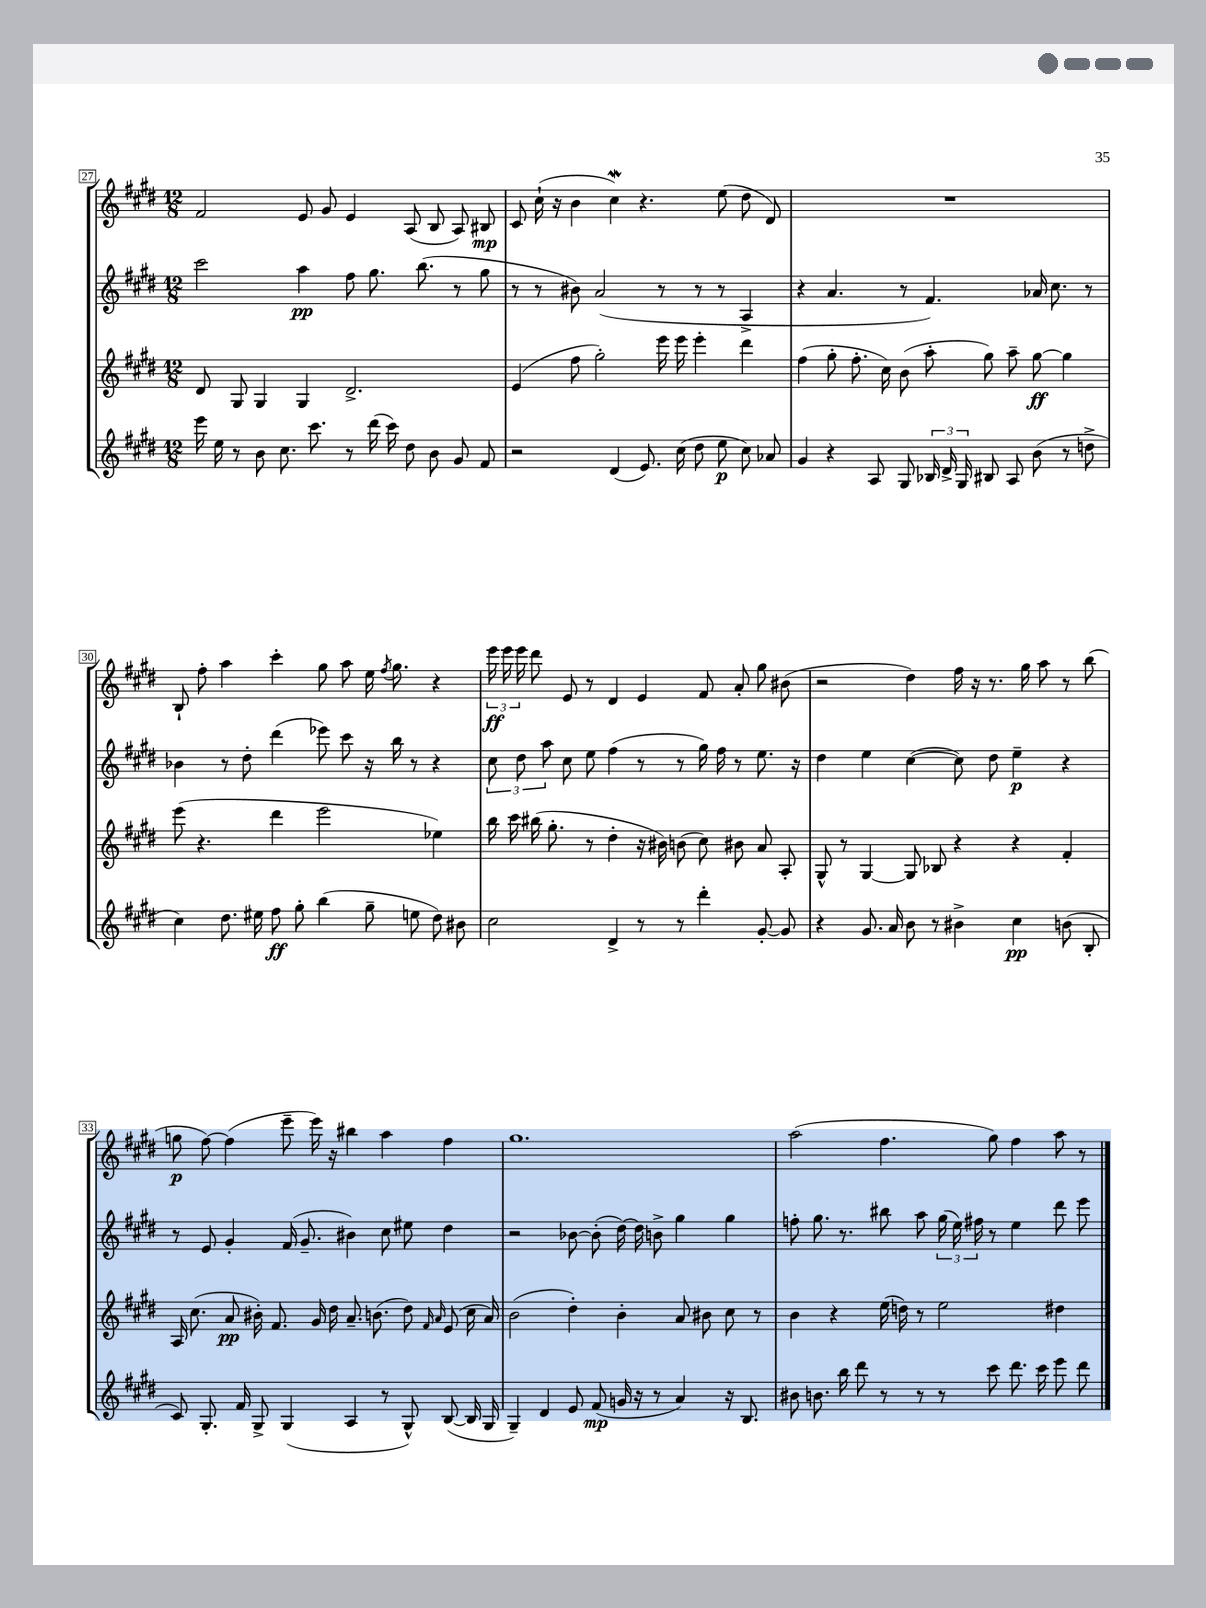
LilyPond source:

<<
\new StaffGroup <<
\new Staff = "s0" {
    \clef treble \key e \major \numericTimeSignature \time 12/8
    \autoBeamOff fis'2 e'8 gis'8 e'4 a8( b8 a8) bis8\mp |
    cis'8 cis''16-!( r16 b'4 cis''4\mordent) r4. e''8( dis''8 dis'8) |
    R1. |
    b8-! fis''8-. a''4 cis'''4-. gis''8 a''8 e''16 \acciaccatura { fis''8 } gis''8. r4 |
    \tuplet 3/2 { e'''16\ff e'''16 e'''16 } dis'''8 e'8 r8 dis'4 e'4 fis'8 a'8-. gis''8 bis'8( |
    r2 dis''4) fis''16 r16 r8. gis''16 a''8 r8 b''8( |
    g''8\p fis''8~) fis''4( e'''8-- e'''16) r16 bis''4 a''4 fis''4 |
    gis''1. |
    a''2( fis''4. gis''8) fis''4 a''8 r8 \bar "|." |
}
\new Staff = "s1" {
    \clef treble \key e \major \numericTimeSignature \time 12/8
    \autoBeamOff cis'''2 a''4\pp fis''8 gis''8. b''8.( r8 gis''8 |
    r8 r8 bis'8) a'2( r8 r8 r8 a4-> |
    r4 a'4. r8 fis'4.) aes'16 cis''8. r8 |
    bes'4 r8 dis''8-. dis'''4( ees'''8) cis'''8 r16 b''16 r8 r4 |
    \tuplet 3/2 { cis''8 dis''8 a''8 } cis''8 e''8 fis''4( r8 r8 gis''16) fis''16 r8 e''8. r16 |
    dis''4 e''4 cis''4~( cis''8) dis''8 e''4--\p r4 |
    r8 e'8 gis'4-. fis'16( gis'8.-- bis'4) cis''8 eis''8 dis''4 |
    r2 bes'8~ bes'8-.( dis''16~) dis''16 b'8-> gis''4 gis''4 |
    f''8-. gis''8. r8. bis''8 a''8 \tuplet 3/2 { gis''16( e''16) fis''16 } r8 e''4 dis'''8 e'''8 \bar "|." |
}
\new Staff = "s2" {
    \clef treble \key e \major \numericTimeSignature \time 12/8
    \autoBeamOff dis'8 gis8 gis4 gis4 dis'2.-> |
    e'4( fis''8 gis''2-.) e'''16 e'''16 e'''4-. dis'''4 |
    fis''4( gis''8-. fis''8.-. cis''16) b'8( a''8-. gis''8) a''8-- gis''8~\ff gis''4 |
    e'''8( r4. dis'''4 e'''2 ees''4) |
    b''16 cis'''16 bis''16( gis''8.-. r8 dis''4-. r16 bis'16) b'8( cis''8) bis'8 a'8 a8-. |
    gis8-^ r8 gis4~ gis8 bes8 r4 r4 fis'4-. |
    a16 cis''8.( a'8\pp bis'16-.) fis'8. gis'16 dis''16 a'8.-- b'8.( dis''8) \grace { fis'16 a'16 } e'8( cis''16 a'16) |
    b'2( dis''4-.) b'4-. a'8 bis'8 cis''8 r8 |
    b'4 r4 e''16( d''16) r8 e''2 dis''4 \bar "|." |
}
\new Staff = "s3" {
    \clef treble \key e \major \numericTimeSignature \time 12/8
    \autoBeamOff e'''16 e''16 r8 b'8 cis''8. cis'''8. r8 dis'''16( cis'''16) dis''8 b'8 gis'8 fis'8 |
    r2 dis'4( e'8.) cis''16( dis''8 e''8\p cis''8) aes'8 |
    gis'4 r4 a8 gis8 \tuplet 3/2 { bes16 dis'16-> gis16 } bis8 a8 b'8( r8 d''8-> |
    cis''4) dis''8. eis''16 fis''8\ff gis''8-. b''4( gis''8-- e''8 dis''8) bis'8 |
    cis''2 dis'4-> r8 r8 dis'''4-. gis'8~-. gis'8 |
    r4 gis'8. a'16 b'8 r8 bis'4-> cis''4\pp b'8( b8-. |
    cis'8) gis8.-. fis'16 gis8-> gis4( a4 r8 gis8-^) b8~( b16 gis16 |
    gis4--) dis'4 e'8 fis'8\mp( g'16 r16 r8 a'4) r16 b8. |
    bis'8 b'8. b''16 dis'''8 r8 r8 r8 cis'''8 dis'''8. cis'''16 e'''8 dis'''8 \bar "|." |
}
>>
>>
\layout { \context { \Score currentBarNumber = #27 \override BarNumber.stencil = #(make-stencil-boxer 0.1 0.3 ly:text-interface::print) } }
